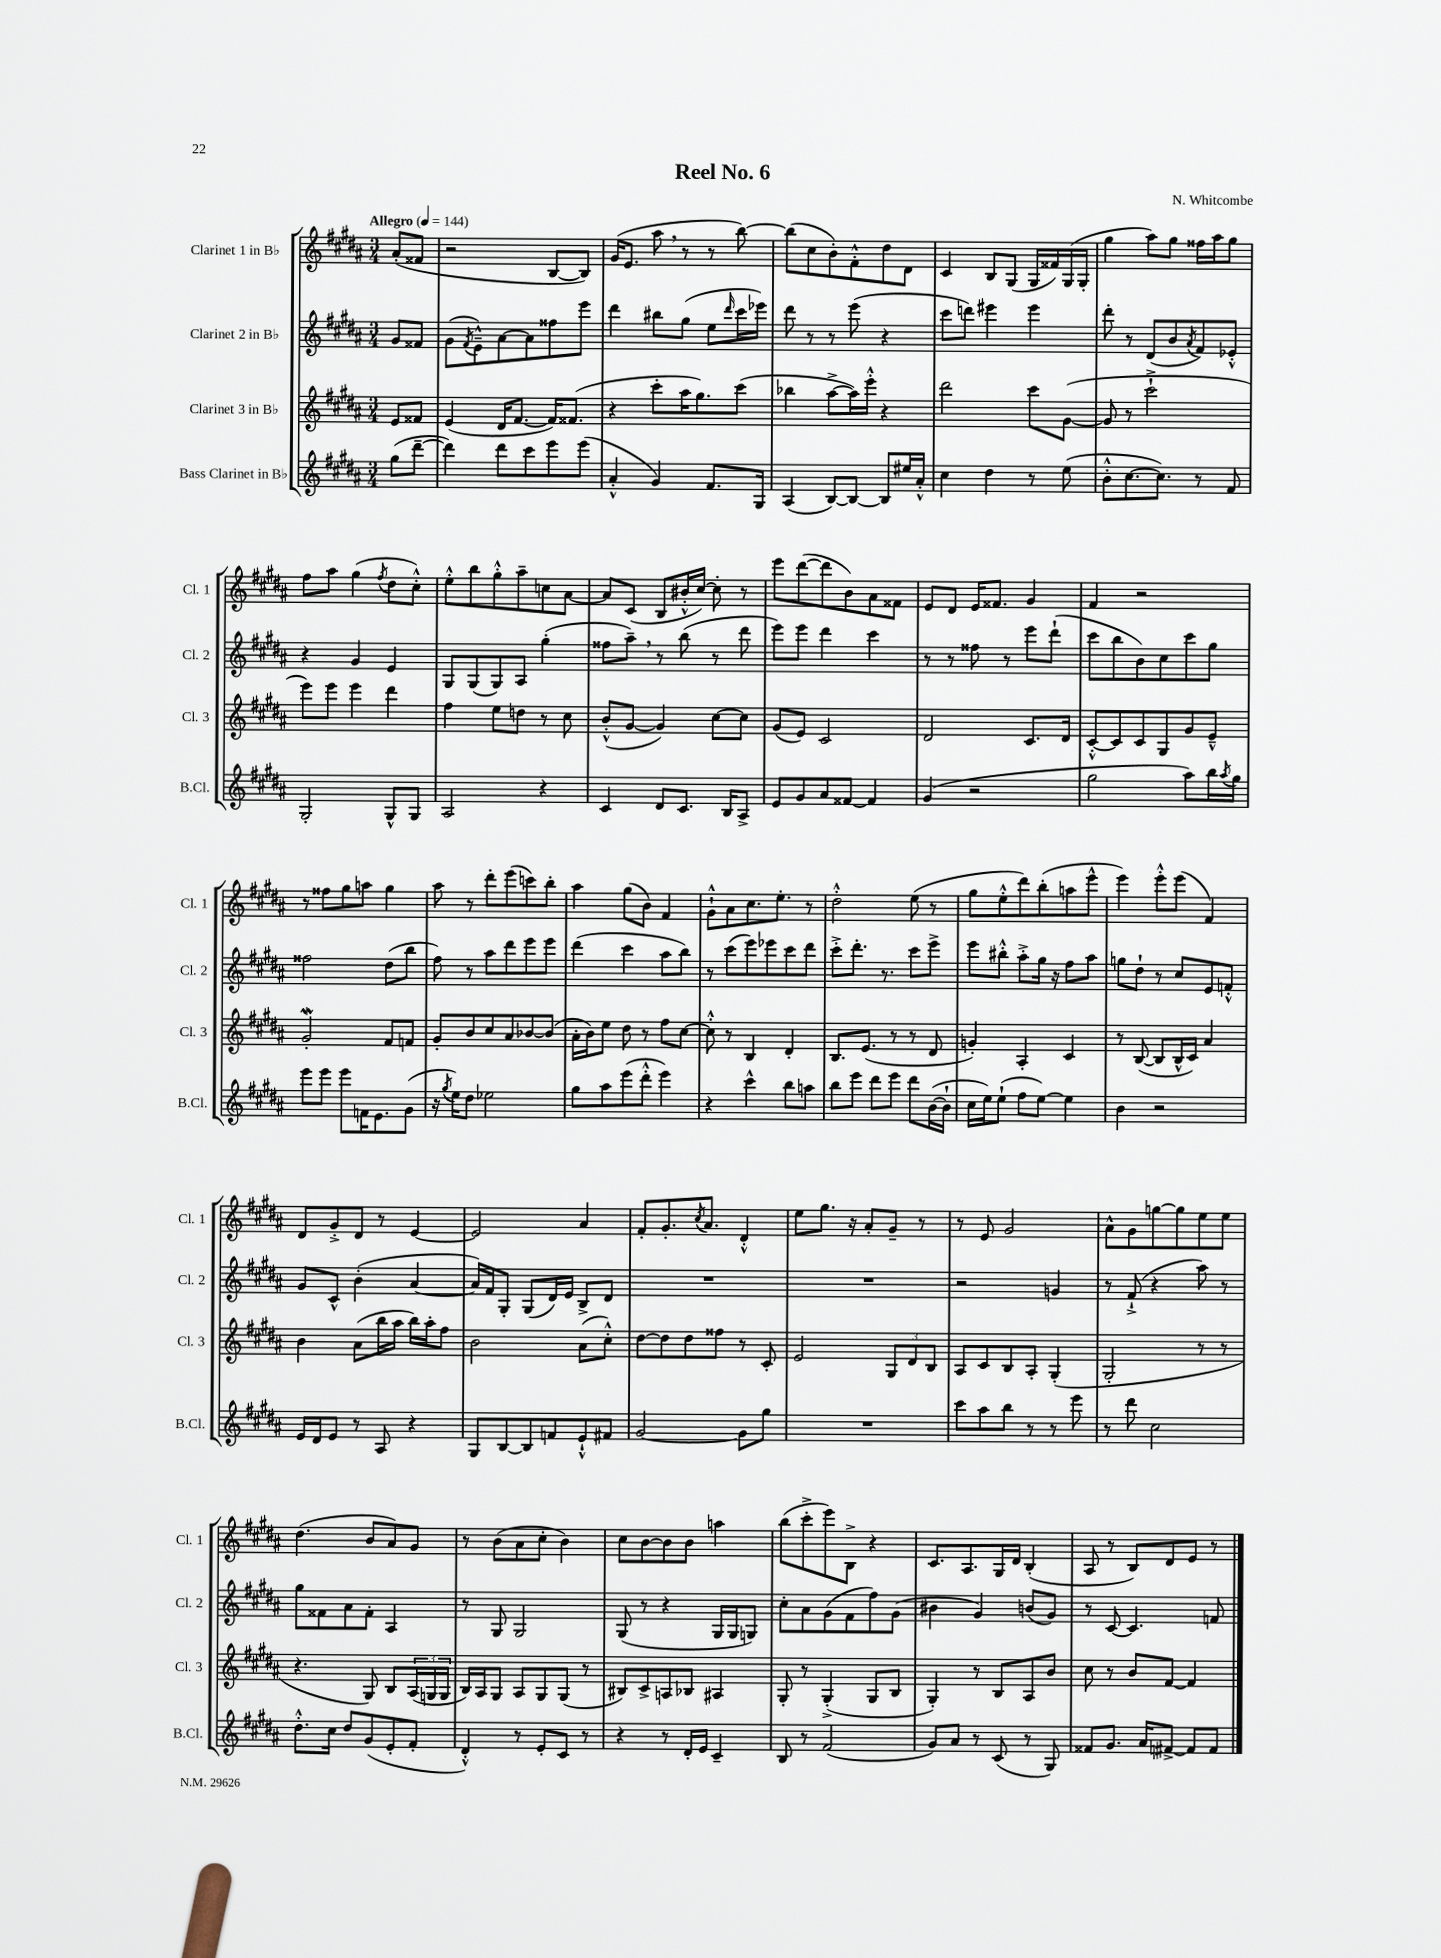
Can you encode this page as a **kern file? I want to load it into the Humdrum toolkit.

**kern	**kern	**kern	**kern
*staff4	*staff3	*staff2	*staff1
*clefG2	*clefG2	*clefG2	*clefG2
*k[f#c#g#d#a#]	*k[f#c#g#d#a#]	*k[f#c#g#d#a#]	*k[f#c#g#d#a#]
*M3/4	*M3/4	*M3/4	*M3/4
*MM144	*MM144	*MM144	*MM144
(8gg#	8e	8g#	(8a#'
[8ddd#~	8f##	8f##	8f##
=	=	=	=
4ddd#])	(4e	(8g#	2r
.	.	8qf#	.
.	.	8e~^^)	.
8ddd#	16d#	[8a#	.
.	[8.f#	.	.
8ccc#	.	8a#]	.
8eee	16f#])	8ff##	[8B
.	(8.f##	.	.
(8eee	.	8eee	8B])
=	=	=	=
4a#'^^	4r	4ddd#	(16g#
.	.	.	8.e
4g#)	8ccc#'	8bb#	8aa#
.	16aa#	(8gg#	8r
.	8.gg#)	.	.
8.f#	.	8ee	8r
.	.	16qqddd#	.
.	(8ccc#	16ccc#	[8bb)
16G#	.	16eee-)	.
=	=	=	=
(4A#	4bb-	8ddd#	(8bb]
.	.	8r	8cc#
[8B)	[8aa#^	8r	8b')
8B_	16aa#])	(8eee	8f#'^^
.	16eee'^^	.	.
8B]	4r	4r	8dd#
16ee#	.	.	8d#
16a#'^^	.	.	.
=	=	=	=
4cc#	2ddd#	8ccc#	4c#
.	.	8ddd)	.
4dd#	.	4eee#	8B
.	.	.	(8G#
8r	8ccc#	4eee#	16G#
.	.	.	16f##)
(8ee	([8g#	.	(16G#
.	.	.	16G#'
=	=	=	=
8b'^^	8g#]	8ddd#'	4gg#
[8.cc#	8r	8r	.
.	2ccc#`^	(8d#	8aa#)
8.cc#])	.	.	.
.	.	8b	8gg#
.	.	8qa#	.
8r	.	8f#)	16ff##
.	.	.	16aa#
8f#	.	8e-'^^	8gg#
=	=	=	=
2G#'	8eee)	4r	8ff#
.	8eee	.	8aa#
.	4eee	4g#	(4gg#
.	.	.	8qff#
8G#^^	4ddd#	4e	8dd#
8G#	.	.	8cc#'^^)
=	=	=	=
2A#	4ff#	8G#	8ee'^^
.	.	(8G#	8bb
.	8ee	8G#)	8gg#'^^
.	8dd	8A#	8aa#~
4r	8r	(4gg#'	8cc
.	8cc#	.	[8a#
=	=	=	=
4c#	(8b'^^	8ff##	8a#]
.	[8g#	8aa#~)	(8c#
8d#	4g#])	8r	8B
8.c#	.	(8bb	16b#'^^
.	.	.	[16cc#)
.	[8cc#	8r	8cc#']
16B	.	.	.
8A#^	8cc#]	8ddd#	8r
=	=	=	=
8e	(8g#	8eee)	8eee
8g#	8e)	8eee	([8ddd#
8a#	2c#	4ddd#	8ddd#]
[8f##	.	.	8b)
4f##]	.	4ccc#	8a#
.	.	.	8f##
=	=	=	=
(4g#	2d#	8r	8e
.	.	8r	8d#
2r	.	8ff##	16e
.	.	.	8.f##
.	.	8r	.
.	8.c#	8eee	4g#
.	.	(8ddd#`	.
.	16d#	.	.
=	=	=	=
2gg#	[8c#'^^	8ccc#	4f#
.	8c#]	8bb	.
.	8c#	8b)	2r
.	8G#	8cc#	.
8aa#)	8g#	8ccc#	.
16bb	8e~^^	8gg#	.
8qaa#	.	.	.
16gg#	.	.	.
=	=	=	=
8eee	2g#'	2ff##	8r
8eee	.	.	8ff##
8eee	.	.	8gg#
16f	.	.	8aa
8.e	.	.	.
.	8f#	(8dd#	4gg#
(8g#	8f	8bb	.
=	=	=	=
16r	8g#'	8ff#)	8aa#
8qgg#	.	.	.
16ee)	.	.	.
8dd#	8b	8r	8r
2ee-	8cc#	8aa#	8ddd#'
.	8a#	8ddd#	(8eee
.	[8b-	8eee	8ccc)
.	(8b-]	8eee	8bb'
=	=	=	=
8gg#	16a#'	(4ddd#	4aa#
.	16b)	.	.
8aa#	8ee	.	.
(8eee	8dd#	4ccc#	(8gg#
8ddd#'^^	8r	.	8b)
4eee)	8ff#	8aa#	4f#
.	[8cc#	8bb)	.
=	=	=	=
4r	8cc#'^^]	8r	8g#`^^
.	8r	(8ccc#	8a#
4ccc#^^	4B	8eee)	8.cc#
.	.	8eee-	.
.	.	.	8.ee'
8bb	4d#'	8ccc#	.
8aa	.	8ddd#	8r
=	=	=	=
8bb	8.B	8ccc#'^	2dd#'^^
8eee	.	8.ddd#'	.
.	(8.e	.	.
8ddd#	.	.	.
.	.	8.r	.
8eee	8r	.	.
8ddd#	8r	8ccc#	(8ee
([16b	8d#	8eee^	8r
16b`]	.	.	.
=	=	=	=
16cc#	4g')	8eee	8gg#
16ee)	.	.	.
(8ee`	.	8bb#'^^	8ee'^^
8ff#	4A#'	8aa#'^	8ddd#)
[8ee)	.	16gg#	(8bb'
.	.	16r	.
4ee]	4c#	8ff#	8aa
.	.	8aa#	8eee^^
=	=	=	=
4b	8r	8gg	4eee)
.	([8B	8dd#`	.
2r	8B]	8r	8eee'^^
.	16B^^	8cc#	(8eee
.	16c#)	.	.
.	4a#	8e	4f#)
.	.	8f'^^	.
=	=	=	=
16e	4b	8g#	8d#
16d#	.	.	.
8e	.	8c#^^	8g#'^
8r	(8a#	(4b'	8d#
8A#	16bb	.	8r
.	16aa#	.	.
4r	16bb)	[4a#	[4e
.	16aa#'	.	.
.	8ff#	.	.
=	=	=	=
8G#	2b	16a#])	2e]
.	.	16f#	.
[8B	.	8G#'	.
8B]	.	(8G#	.
8f	.	16d#)	.
.	.	16e	.
8e`^^	(8a#	8B^	4a#
8f#	8cc#'^^)	8d#	.
=	=	=	=
[2g#	[8dd#	2.r	8f#'
.	8dd#]	.	8.g#'
.	8dd#	.	.
.	.	.	8qcc#
.	.	.	8.a#
.	8ff##	.	.
8g#]	8r	.	4d#'^^
8gg#	8c#'	.	.
=	=	=	=
2.r	2e	2.r	8ee
.	.	.	8.gg#
.	.	.	16r
.	.	.	8a#'
.	12G#	.	8g#~
.	12d#	.	.
.	.	.	8r
.	12B	.	.
=	=	=	=
8ccc#	8A#	2r	8r
8aa#	8c#	.	8e
8bb	8B	.	2g#
8r	8A#'	.	.
8r	(4G#'	4g	.
8eee	.	.	.
=	=	=	=
8r	2G#'	8r	8a#^^
8ddd#	.	(8f#`^	8g#
2cc#	.	4r	[8gg
.	.	.	8gg]
.	8r	8aa#)	8ee
.	8r	8r	8ee
=	=	=	=
8.dd#'^^	4.r	8gg#	(4.dd#
.	.	8f##	.
16cc#	.	.	.
8dd#	.	8a#	.
(8g#	8G#)	8f##'	8b
8e'	8B	4A#	8a#)
8f#'	(24A#	.	8g#
.	24G	.	.
.	24G	.	.
=	=	=	=
4d#'^^)	16B)	8r	8r
.	16A#	.	.
.	8G#	8G#	(8b
8r	8A#	2G#	8a#
8e'	8G#	.	8cc#'
8c#	(8G#	.	4b)
8r	8r	.	.
=	=	=	=
4r	8B#)	(8G#	8cc#
.	8c#^	8r	[8b
8r	8A	4r	8b]
16d#'	8B-	.	8b
16e	.	.	.
4c#~	4A#	16G#	4aa
.	.	16G#	.
.	.	8G)	.
=	=	=	=
8B	8G#'	8cc#'	(8bb
8r	8r	8a#	8ccc#'^
(2f#	(4G#'^	(8g#	8eee)
.	.	8f#	8B^
.	8G#	8ff#)	4r
.	8B	(8g#	.
=	=	=	=
8g#)	4G#')	4b#	8.c#
8a#	.	.	.
.	.	.	8.A#
8r	8r	4g#)	.
(8c#	8B	.	16G#
.	.	.	16d#
8r	8A#	(8b	(4B'
8G#)	8b	8g#)	.
=	=	=	=
8f##	8cc#	8r	8A#
8.g#	8r	[8c#	8r
.	8b	4.c#]	8B)
16a#	.	.	.
[8f#^	[8f#	.	8d#
8f#]	4f#]	.	8e
8f#	.	8f	8r
==	==	==	==
*-	*-	*-	*-
